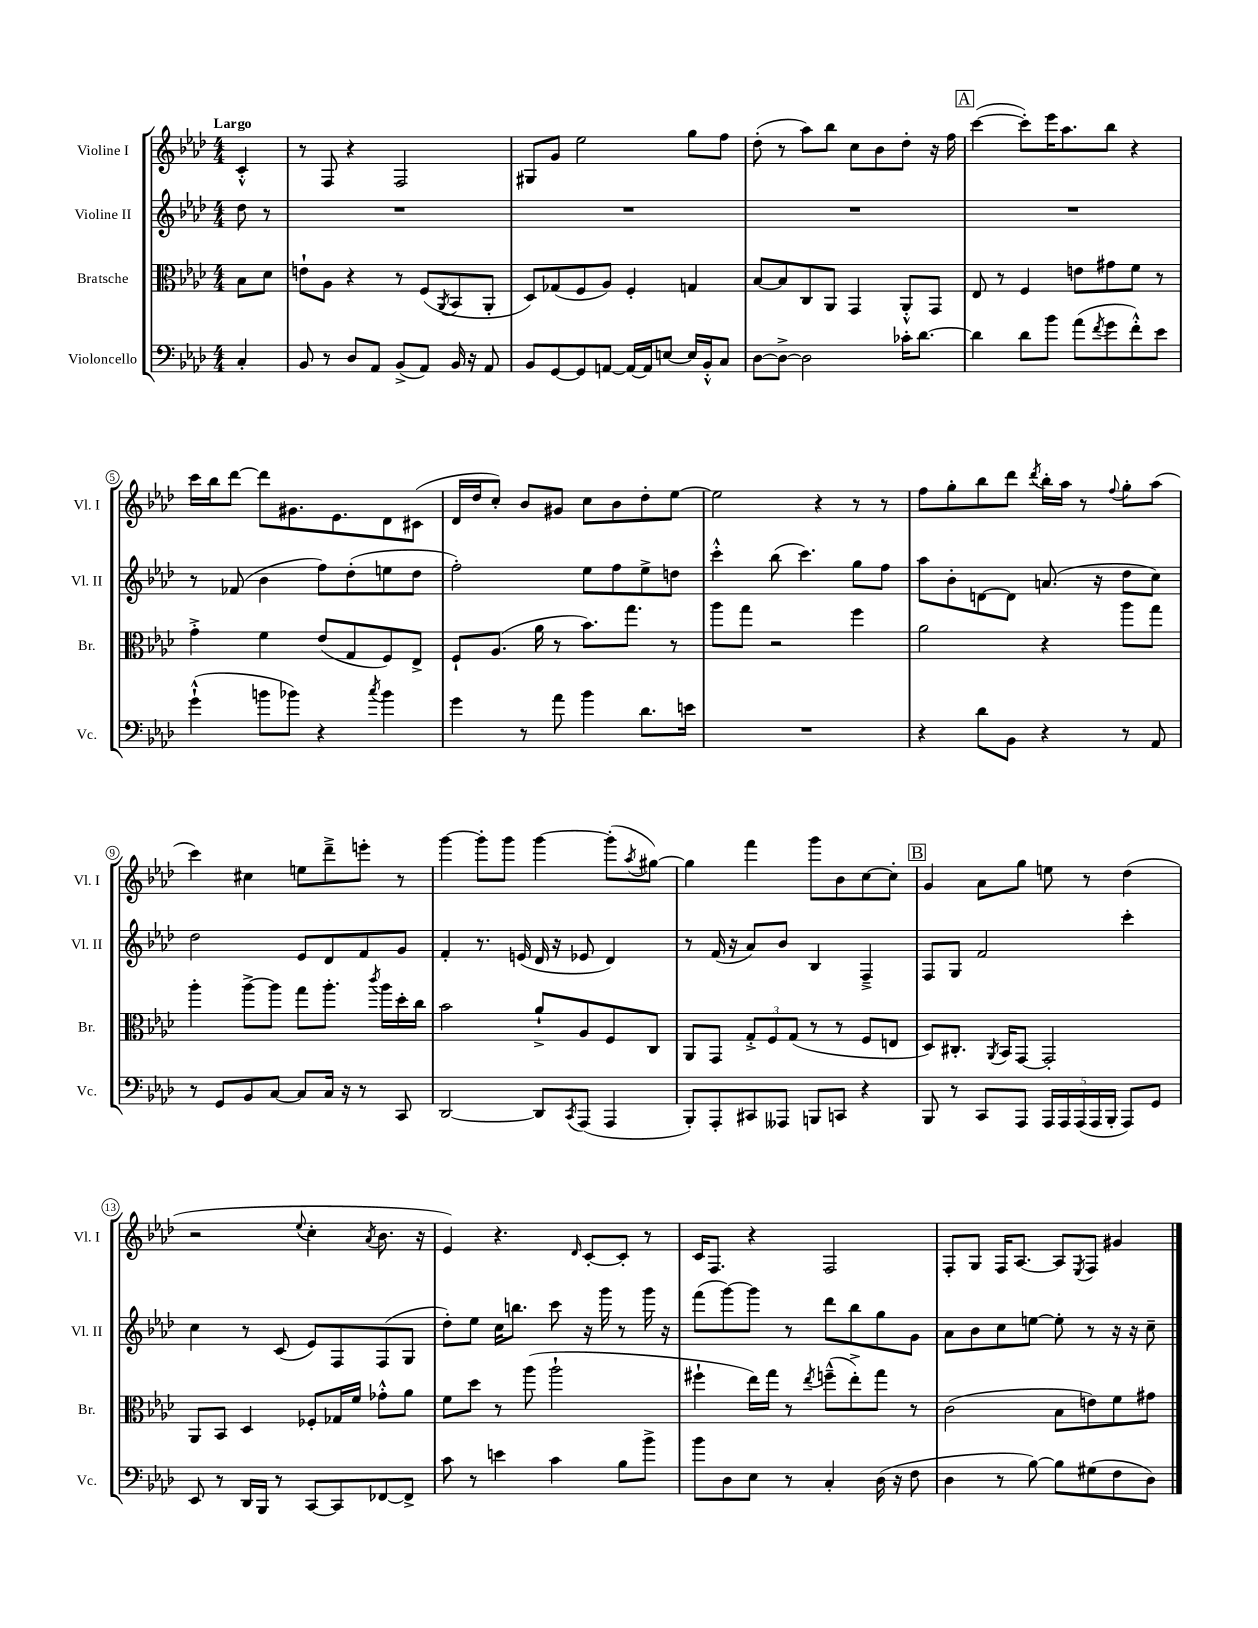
<<
\new StaffGroup <<
\new Staff = "s0" \with { instrumentName = "Violine I" shortInstrumentName = "Vl. I" } {
    \clef treble \key aes \major \numericTimeSignature \time 4/4 \partial 4 \tempo "Largo"
    c'4-.-^ |
    r8 f8 r4 f2 |
    gis8 g'8 ees''2 g''8 f''8 |
    des''8-.( r8 aes''8) bes''8 c''8 bes'8 des''8-. r16 f''16 |
    \mark \markup { \box "A" } c'''4~( c'''8-.) ees'''16 aes''8. bes''8 r4 |
    c'''16 bes''16 des'''8~ des'''8 gis'8. ees'8. des'8 cis'8( |
    des'16 des''16 c''8-.) bes'8 gis'8 c''8 bes'8 des''8-. ees''8~ |
    ees''2 r4 r8 r8 |
    f''8 g''8-. bes''8 des'''8 \acciaccatura { des'''8 } bes''16-. aes''16 r8 \appoggiatura { f''8 } g''8-. aes''8( |
    c'''4) cis''4 e''8 des'''8---> e'''8-. r8 |
    g'''4~ g'''8-. g'''8 g'''4~ g'''8-.( \acciaccatura { aes''8 } gis''8~) |
    gis''4 f'''4 g'''8 bes'8 c''8~ c''8-. |
    \mark \markup { \box "B" } g'4 aes'8 g''8 e''8 r8 des''4( |
    r2 \appoggiatura { ees''8 } c''4-. \acciaccatura { aes'8 } bes'8. r16 |
    ees'4) r4. \grace { des'16 } c'8~-. c'8-. r8 |
    c'16 f8. r4 f2 |
    f8-. g8 f16 aes8.~ aes8 \acciaccatura { ees8 } f8 gis'4 \bar "|." |
}
\new Staff = "s1" \with { instrumentName = "Violine II" shortInstrumentName = "Vl. II" } {
    \clef treble \key aes \major \numericTimeSignature \time 4/4 \partial 4
    des''8 r8 |
    R1 |
    R1 |
    R1 |
    \mark \markup { \box "A" } R1 |
    r8 fes'8( bes'4 f''8) des''8-.( e''8 des''8 |
    f''2-.) ees''8 f''8 ees''8-> d''8 |
    c'''4-.-^ bes''8( c'''4.) g''8 f''8 |
    aes''8 bes'8-. d'8~ d'8 a'8.( r16 des''8 c''8) |
    des''2 ees'8 des'8 f'8 g'8 |
    f'4-. r8. e'16( des'16 r16 ees'8 des'4) |
    r8 f'16( r16 aes'8) bes'8 bes4 f4---> |
    \mark \markup { \box "B" } f8 g8 f'2 c'''4-. |
    c''4 r8 c'8( ees'8) f8 f8( g8 |
    des''8-.) ees''8 c''16 b''8. c'''8 r16 g'''16 r8 g'''16 r16 |
    f'''8( g'''8~) g'''8 r8 des'''8 bes''8 g''8 g'8 |
    aes'8 bes'8 c''8 e''8~ e''8-. r8 r16 r16 c''8-- \bar "|." |
}
\new Staff = "s2" \with { instrumentName = "Bratsche" shortInstrumentName = "Br." } {
    \clef alto \key aes \major \numericTimeSignature \time 4/4 \partial 4
    bes8 des'8 |
    e'8-! aes8 r4 r8 f8( \acciaccatura { aes,8 } bes,8 aes,8-. |
    des8) ges8( f8 aes8) f4-. g4 |
    bes8~ bes8 c8 aes,8 g,4 aes,8-.-^ g,8 |
    \mark \markup { \box "A" } ees8 r8 f4 e'8 gis'8 f'8 r8 |
    g'4-.-> f'4 ees'8( g8 f8) ees8-> |
    f8-! aes8.( aes'16 r8 bes'8.) g''8. r8 |
    aes''8 g''8 r2 f''4 |
    aes'2 r4 aes''8 g''8 |
    aes''4-. aes''8~-> aes''8 g''8 aes''8.-. \acciaccatura { c'''8 } aes''16 des''16-. c''16 |
    bes'2 aes'8-!-> aes8 f8 c8 |
    aes,8 g,8 \tuplet 3/2 { g8-.-> f8 g8( } r8 r8 f8 e8 |
    \mark \markup { \box "B" } des8) cis8.-. \acciaccatura { aes,8 } bes,16 g,8~ g,2-. |
    aes,8 bes,8 des4 fes8-. ges16 f'16 ges'8-.-^ aes'8 |
    f'8 des''8 r8 aes''8( aes''2-! |
    fis''4-! ees''16) g''16 r8 \acciaccatura { ees''8 } f''8---^( ees''8-.->) g''8 r8 |
    c'2( bes8 e'8) f'8 gis'8 \bar "|." |
}
\new Staff = "s3" \with { instrumentName = "Violoncello" shortInstrumentName = "Vc." } {
    \clef bass \key aes \major \numericTimeSignature \time 4/4 \partial 4
    c4-. |
    bes,8 r8 des8 aes,8 bes,8->( aes,8) bes,16 r16 aes,8 |
    bes,8 g,8~ g,8 a,8~ a,16~ a,16 e8~ e16 bes,16-.-^ c8 |
    des8~ des8~-> des2 ces'16-. des'8.~ |
    \mark \markup { \box "A" } des'4 des'8 bes'8 aes'8( \acciaccatura { f'8 } g'8 f'8-.-^) ees'8 |
    g'4-!-^( b'8 bes'8) r4 \acciaccatura { c''8 } bes'4 |
    g'4 r8 aes'8 bes'4 des'8. e'16 |
    R1 |
    r4 des'8 bes,8 r4 r8 aes,8 |
    r8 g,8 bes,8 c8~ c8 c16 r16 r8 c,8 |
    des,2~ des,8 \acciaccatura { c,8 } aes,,8( aes,,4 |
    bes,,8-.) aes,,8-. cis,8 aeses,,8 b,,8 c,8 r4 |
    \mark \markup { \box "B" } bes,,8 r8 c,8 aes,,8 \tuplet 5/4 { aes,,16 aes,,16 aes,,16( aes,,16 bes,,16-. } aes,,8) g,8 |
    ees,8 r8 des,16 bes,,16 r8 c,8~ c,8 fes,8~ fes,8-> |
    c'8 r8 e'4 c'4 bes8 bes'8-> |
    bes'8 des8 ees8 r8 c4-. des16( r16 f8 |
    des4 r8 bes8~) bes8 gis8( f8 des8) \bar "|." |
}
>>
>>
\layout { \context { \Score \override BarNumber.stencil = #(make-stencil-circler 0.1 0.3 ly:text-interface::print) } }
